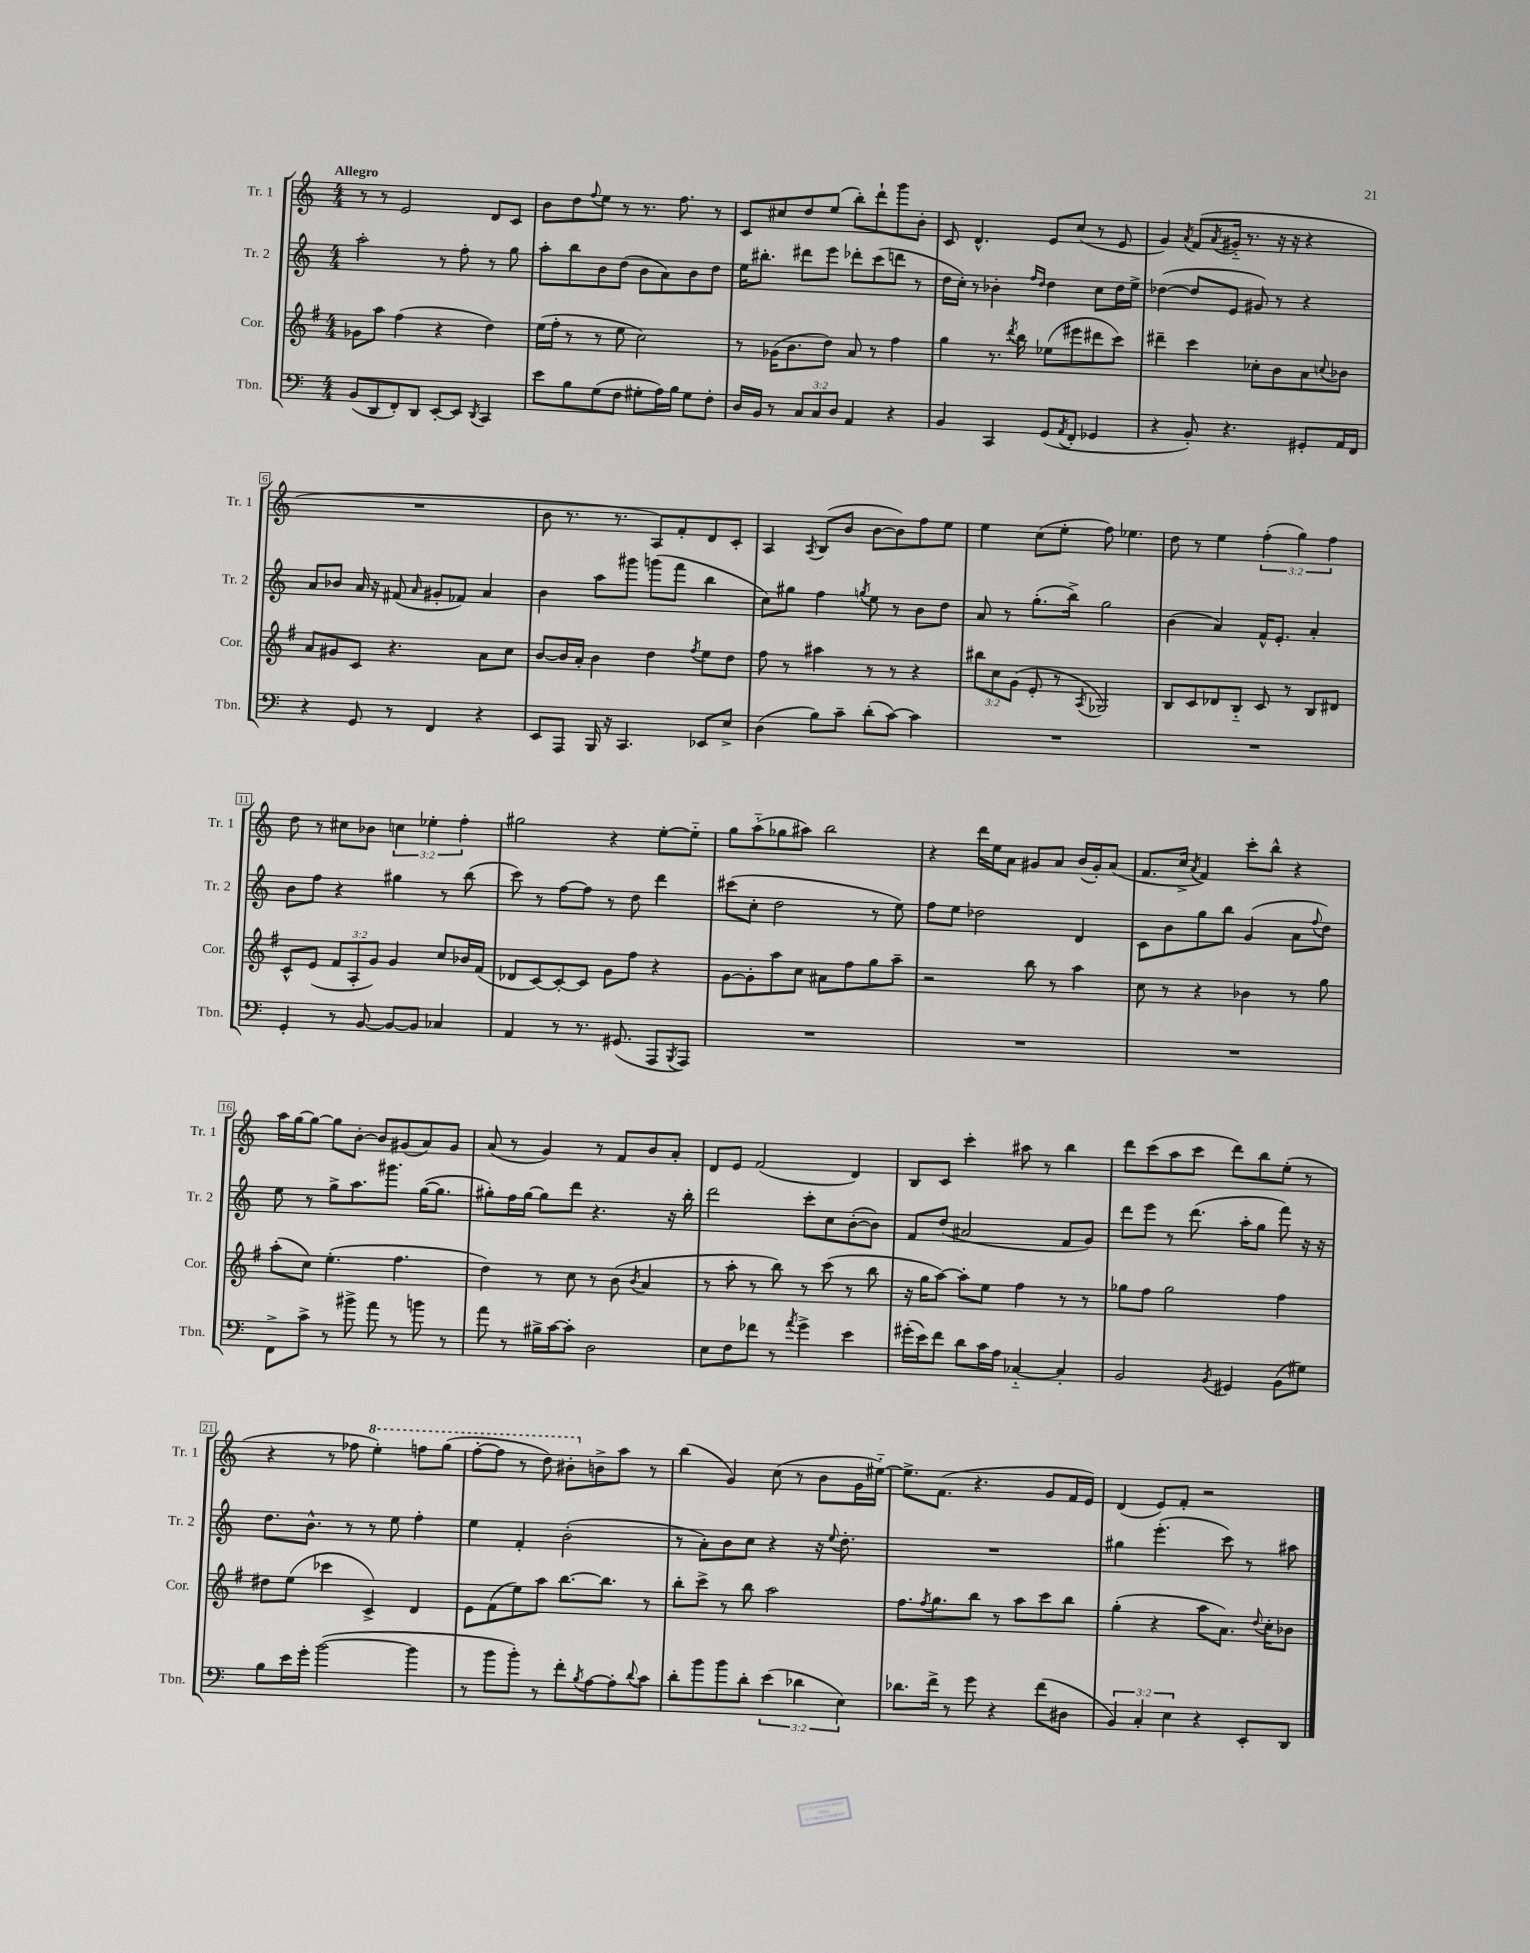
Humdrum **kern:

**kern	**kern	**kern	**kern
*staff4	*staff3	*staff2	*staff1
*clefF4	*clefG2	*clefG2	*clefG2
*k[]	*k[f#]	*k[]	*k[]
*M4/4	*M4/4	*M4/4	*M4/4
(8BB	8g-	2aa'	8r
8DD	8aa	.	8r
8FF')	(4ff#	.	2e
8DD	.	.	.
[8EE'	4r	8r	.
8EE]	.	8ff'	.
8qDD	.	.	.
4CC	4dd)	8r	8d
.	.	8gg	8c
=	=	=	=
8e	(16ee	8aa'	8b
.	16ff#'	.	.
8B	8r	8bb	8dd
.	.	.	8qqff
(8G	8r	8b	8ee
8F	8ee	(8dd	8r
8G#'	2cc)	8b	8.r
16A)	.	8a)	.
16B	.	.	8.ff
8G#	.	8b	.
8F'	.	8dd	8r
=	=	=	=
16D	8r	16ee	8c
16BB	.	8.bb#'	.
8r	(16g-	.	8cc#
.	8.b	.	.
12C	.	8ddd#	8dd
12C	.	.	.
.	8dd)	8eee	(8ee
12D	.	.	.
4AA	8a	8ddd-'	8bb')
.	8r	(8ccc	8ddd`
4r	4ff#	8ddd	8ggg
.	.	8r	8b'
=	=	=	=
4BB	4gg	16dd	8c
.	.	16cc')	.
.	.	8r	4.d^^
4CC	8.r	4b-'	.
.	8qddd	.	.
.	16bb	.	.
.	.	16qqff	.
.	.	16qqdd	.
(8GG	(8ee-	4dd	8e
8qAA	.	.	.
8FF'	8eee#	.	(8cc
4GG-	8ddd#	8cc	8r
.	8ccc)	16dd	8e
.	.	16ee^	.
=	=	=	=
4r	4ddd#~	([4dd-	4g)
.	.	.	8qa
8BB')	4ccc	8dd-]	(8f
.	.	.	8qa
4.r	.	8e	16g#'~
.	.	.	8.r
.	8cc-'	8g#)	.
.	8b	8r	16r
.	.	.	16r
8GG#'	8a	4r	4r
.	8qqcc	.	.
16AA	8b-	.	.
16FF	.	.	.
=	=	=	=
4r	8a	8a	1r
.	8g#	8b-	.
8GG	8c	16a	.
.	.	16r	.
8r	4.r	(8f#	.
.	.	16qqa	.
4FF	.	8g#'	.
.	.	8f-)	.
4r	8a	4a	.
.	8cc	.	.
=	=	=	=
8EE	[8b	4b	8b
8AAA	16b]	.	8.r
.	16a'	.	.
16BBB	4b	8aa	.
16r	.	.	8.r
4.CC	.	8ggg#	.
.	4dd	(8ggg	8A)
.	.	8fff	8f'
.	8qff#	.	.
8EE-	8ee	4bb	8d
8E^	8dd	.	8c'
=	=	=	=
(4D	8ff#	8cc)	4A
.	8r	8gg#	.
.	.	.	8qA
8B)	4aa#	4ff	(8B
8c~	.	.	8b
.	.	8qgg	.
(8d'	8r	8ee	[8b
[8c)	8r	8r	8b])
4c]	4r	8b	8ff
.	.	8dd	8ee
=	=	=	=
1r	12bb#	8a	4ee
.	12cc	.	.
.	.	8r	.
.	(12g	.	.
.	8e'	(8.gg'	(8cc
.	8r	.	8ee'
.	.	16bb^)	.
.	8qA	.	.
.	2G-)	2gg	8ff)
.	.	.	4.ee-
=	=	=	=
1r	8B	(4b	8dd
.	8c	.	8r
.	8d-	4a)	4ee
.	8B'~	.	.
.	8c	16f^^	(6ff'
.	.	8.e'	.
.	8r	.	.
.	.	.	6gg)
.	8B	4a'	.
.	.	.	6ff
.	8d#	.	.
=	=	=	=
4GG'	8c^^	8b	8dd
.	(8e	8ff	8r
8r	12f#	4r	8cc#
.	12A'	.	.
[8BB	.	.	8b-
.	12g)	.	.
8BB_	4g	4gg#	6cc
8BB]	.	.	.
.	.	.	6ee-'
4C-	8cc	8r	.
.	.	.	6ff'
.	16b-	(8bb	.
.	(16f#	.	.
=	=	=	=
4AA	8d-	8ccc)	2gg#
.	[8c)	8r	.
8r	8c'_	[8ff	.
8.r	8c]	8ff]	.
.	8g	8r	4r
(8.GG#	.	.	.
.	8ff#	8dd	.
8AAA	4r	4ddd	[8ee'
8qBBB	.	.	.
8AAA)	.	.	8ee'~]
=	=	=	=
1r	[8g	(8ccc#	8gg
.	8g']	8cc'	(8aa'~
.	8aa	2dd	8gg-
.	8cc	.	8aa#)
.	8a#	.	2bb
.	8ff#	.	.
.	8gg	8r	.
.	8aa~	8ee)	.
=	=	=	=
1r	2r	8ff	4r
.	.	8ee	.
.	.	2dd-	16ddd
.	.	.	16ee
.	.	.	8a
.	8bb	.	8g#
.	8r	.	8a
.	4aa	4d	(16b
.	.	.	16g#')
.	.	.	(8a
=	=	=	=
1r	8cc	8c	8.f
.	8r	8b	.
.	.	.	16cc^
.	.	.	8qa
.	4r	8gg	4f)
.	.	8bb	.
.	4b-	(4g	8ccc'
.	.	.	8bb^^
.	8r	8a	4r
.	.	8qqff	.
.	8gg	8dd)	.
=	=	=	=
8FF^	(8aa'	8ee	16aa
.	.	.	[16gg
8c^	8cc)	8r	8gg_
8r	(4.ee'	8gg^	8gg]
8b#^	.	8.aa	[8b'
8a	.	.	8b]
.	.	8.ggg#	.
8r	4.ff#	.	(8g#
8b	.	([16gg	8a)
.	.	8.gg]	.
8r	.	.	8g#
=	=	=	=
8a	4dd)	8gg#')	(8a
8r	.	16ff	8r
.	.	[16gg#	.
16B#^	8r	8gg#]	4g)
[16c	.	.	.
8c']	8cc	8ddd	.
2D	8r	4.r	8r
.	(8b	.	8f
.	8qb	.	.
.	4a	.	8b
.	.	16r	8a'
.	.	16bb'	.
=	=	=	=
8E	8r	2ddd	8d
8F	8aa'	.	8e
8f-	8r	.	(2f
8r	8bb)	.	.
8qa	.	.	.
4g^	8r	8ccc'	.
.	(8ccc	8cc	.
4e	8r	([8b'	4d)
.	8bb	8b])	.
=	=	=	=
(16g#'	16r	8f	8B
16e)	16gg	.	.
8f	[8aa)	(8dd	8c
8d	8aa']	2a#	4ccc'
16c	8ee	.	.
16A	.	.	.
[4C-'~	4ff#	.	8aa#
.	.	.	8r
4C-']	8r	8f	4bb
.	8r	8g)	.
=	=	=	=
2BB	8gg-	8ddd	8ddd
.	8ff#	8eee	(8ccc
.	2gg-	8r	8aa
.	.	(8.ddd	8ccc
8qBB	.	.	.
4GG#	.	.	8ddd)
.	.	16aa'	.
.	.	8gg	8bb
(8BB	4ff#	8fff)	(8ee'
8G#)	.	16r	8r
.	.	16r	.
=	=	=	=
8B	8dd#	8.dd	4r
16e	(8ee	.	.
16g'	.	8.b^^	.
([2b	4ccc-	.	8r
.	.	8r	8ff-
.	4c^)	8r	4eee')
.	.	8ee	.
4b]	4d	4ff'	8fff
.	.	.	(8ggg
=	=	=	=
8r	8e	4ee	[8fff'
8b	(8f#	.	8fff]
8b')	8ee)	4f'	8r
8r	8aa	.	8ddd)
8f'	[8.bb	(2b'	8bb#'
8qB	.	.	.
[8A	.	.	8b^
.	8.bb]	.	.
8A']	.	.	8aa
8qqd	.	.	.
8c	8r	.	8r
=	=	=	=
8d'	8bb'	8r	(4bb
8b	8ccc^	8a')	.
8b	8r	8b	4g)
8d'	8bb	8cc	.
(6e	2aa	4r	(8cc
.	.	.	8r
6d-	.	.	.
.	.	16r	8b
.	.	8qqee	.
.	.	8.dd'	.
6E)	.	.	.
.	.	.	16g
.	.	.	[16ee#'~)
=	=	=	=
8.d-	8.ff#	1r	8.ee#^]
.	8qff#	.	.
16f^	8.gg	.	(8.f
8r	.	.	.
8g	8bb	.	4.r
4r	8r	.	.
.	8aa	.	.
(8f	8ccc	.	8g
8D#	8bb	.	16f
.	.	.	16e)
=	=	=	=
6BB)	(4gg'	4gg#	(4d
6C'	.	.	.
.	4r	(4.eee'	8e)
6E	.	.	.
.	.	.	8f'
4r	8aa	.	2r
.	8.a)	8ccc)	.
8EE'	.	8r	.
.	8qqdd	.	.
.	16cc'	.	.
8DD	8b-	8aa#	.
==	==	==	==
*-	*-	*-	*-
